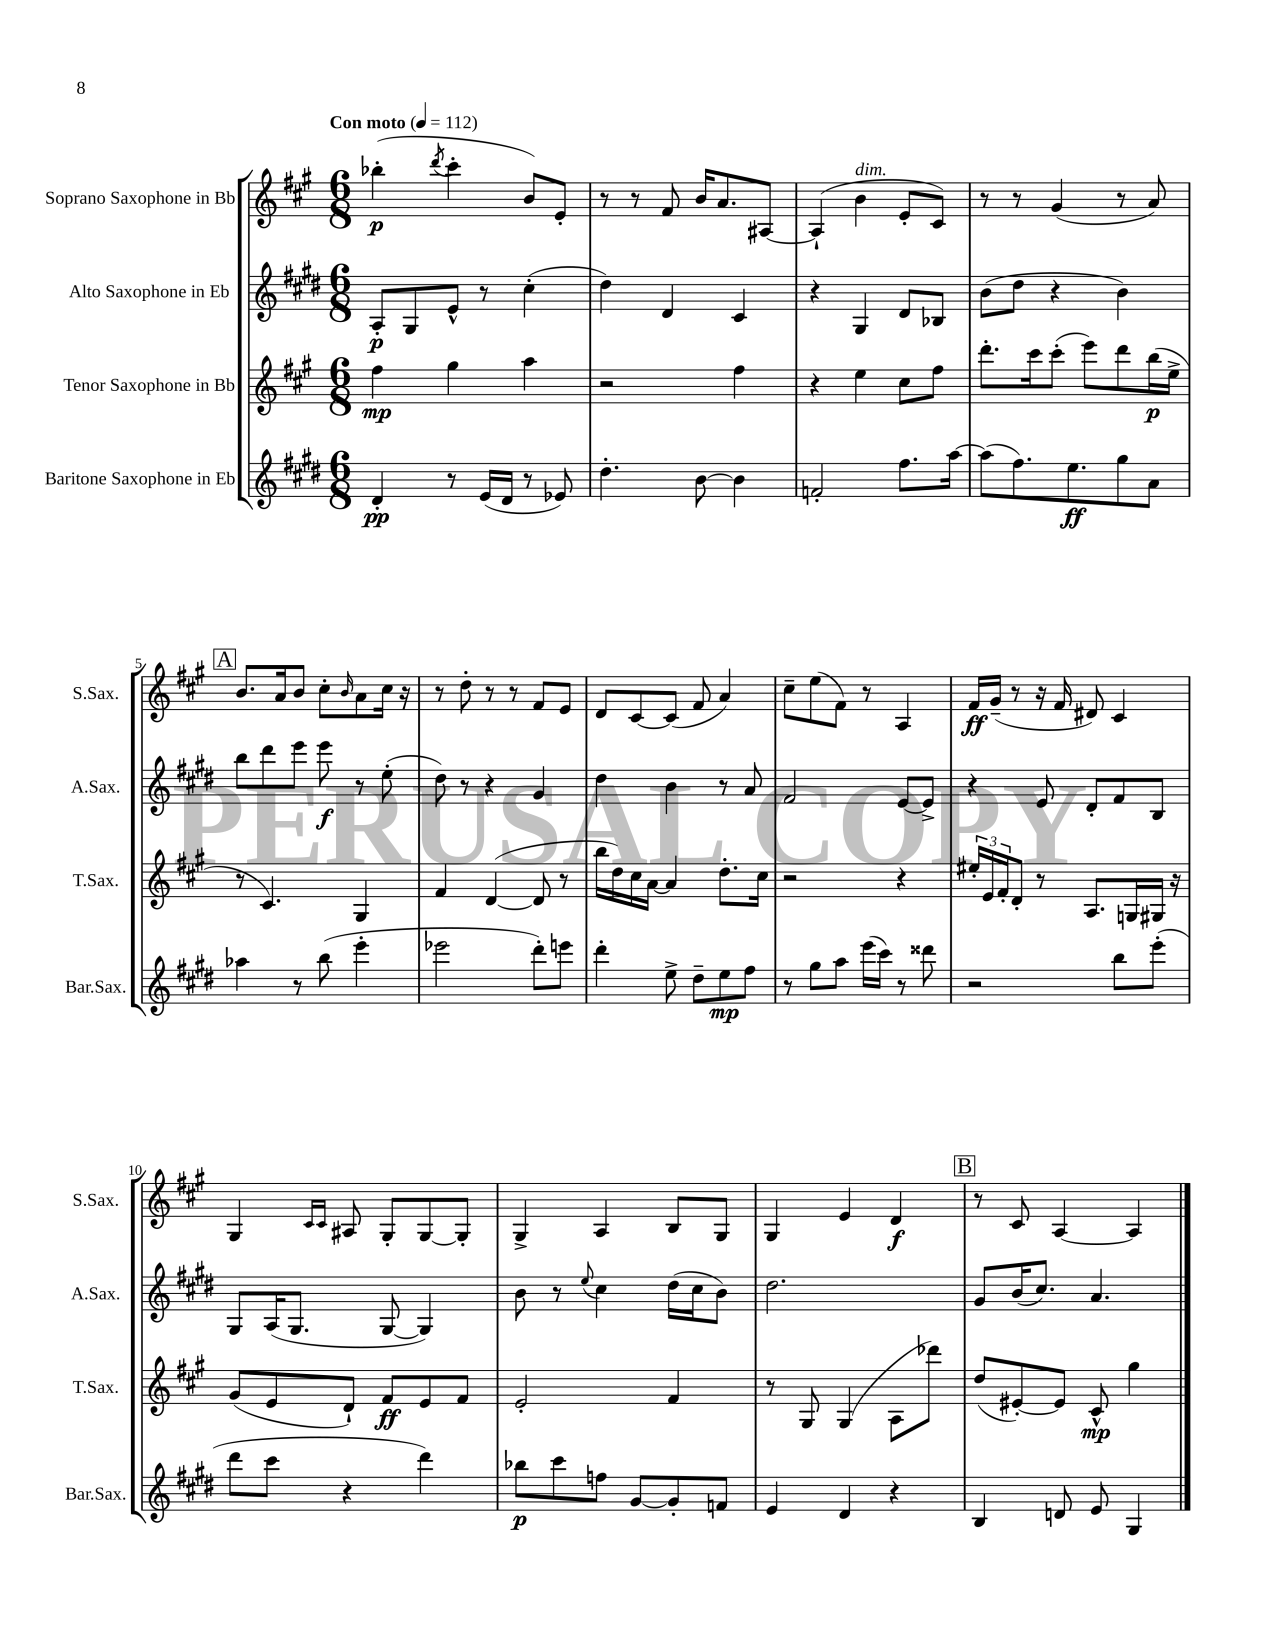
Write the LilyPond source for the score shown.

<<
\new StaffGroup <<
\new Staff = "s0" \with { instrumentName = "Soprano Saxophone in Bb" shortInstrumentName = "S.Sax." } {
    \clef treble \key a \major \numericTimeSignature \time 6/8 \tempo "Con moto" 4 = 112
    bes''4-.\p( \acciaccatura { d'''8 } cis'''4-. b'8) e'8-. |
    r8 r8 fis'8 b'16 a'8. ais8~ |
    ais4-!( b'4^\markup { \italic "dim." } e'8-. cis'8) |
    r8 r8 gis'4( r8 a'8) |
    \mark \markup { \box "A" } b'8. a'16 b'8 cis''8-. \grace { b'16 } a'8 cis''16 r16 |
    r8 d''8-. r8 r8 fis'8 e'8 |
    d'8 cis'8~ cis'8( fis'8 a'4) |
    cis''8-- e''8( fis'8) r8 a4 |
    fis'16\ff gis'16--( r8 r16 fis'16 dis'8) cis'4 |
    gis4 \grace { cis'16 cis'16 } ais8 gis8-. gis8~ gis8-. |
    gis4-> a4 b8 gis8 |
    gis4 e'4 d'4\f |
    \mark \markup { \box "B" } r8 cis'8 a4~ a4 \bar "|." |
}
\new Staff = "s1" \with { instrumentName = "Alto Saxophone in Eb" shortInstrumentName = "A.Sax." } {
    \clef treble \key e \major \numericTimeSignature \time 6/8
    a8-.\p gis8 e'8-^ r8 cis''4-.( |
    dis''4) dis'4 cis'4 |
    r4 gis4 dis'8 bes8 |
    b'8( dis''8 r4 b'4) |
    \mark \markup { \box "A" } b''8 dis'''8 e'''8 e'''8\f r8 e''8-.( |
    dis''8) r8 r4 gis'4 |
    dis''4 b'4 r8 a'8 |
    fis'2 e'8~ e'8-> |
    r4 e'8 dis'8-. fis'8 b8 |
    gis8 a16( gis8. gis8~ gis4) |
    b'8 r8 \appoggiatura { e''8 } cis''4 dis''16( cis''16 b'8) |
    dis''2. |
    \mark \markup { \box "B" } gis'8 b'16( cis''8.) a'4. \bar "|." |
}
\new Staff = "s2" \with { instrumentName = "Tenor Saxophone in Bb" shortInstrumentName = "T.Sax." } {
    \clef treble \key a \major \numericTimeSignature \time 6/8
    fis''4\mp gis''4 a''4 |
    r2 fis''4 |
    r4 e''4 cis''8 fis''8 |
    d'''8.-. cis'''16 cis'''8-.( e'''8) d'''8 b''16\p( e''16-> |
    \mark \markup { \box "A" } r8 cis'4.) gis4 |
    fis'4 d'4~( d'8 r8 |
    b''16 d''16) cis''16 a'16~ a'4 d''8.-. cis''16 |
    r2 r4 |
    \tuplet 3/2 { eis''16-. e'16 fis'16-. } d'8-. r8 a8. g16 gis16 r16 |
    gis'8( e'8 d'8-!) fis'8\ff e'8 fis'8 |
    e'2-. fis'4 |
    r8 gis8 gis4( a8 des'''8) |
    \mark \markup { \box "B" } d''8( eis'8~-.) eis'8 cis'8-^\mp gis''4 \bar "|." |
}
\new Staff = "s3" \with { instrumentName = "Baritone Saxophone in Eb" shortInstrumentName = "Bar.Sax." } {
    \clef treble \key e \major \numericTimeSignature \time 6/8
    dis'4-.\pp r8 e'16( dis'16 r8 ees'8) |
    dis''4.-. b'8~ b'4 |
    f'2-. fis''8. a''16~ |
    a''8( fis''8.) e''8.\ff gis''8 a'8 |
    \mark \markup { \box "A" } aes''4 r8 b''8( e'''4-. |
    ees'''2 dis'''8-.) e'''8 |
    dis'''4-. e''8-> dis''8-- e''8\mp fis''8 |
    r8 gis''8 a''8 e'''16( cis'''16) r8 disis'''8 |
    r2 b''8 e'''8-.( |
    dis'''8 cis'''8 r4 dis'''4) |
    bes''8\p cis'''8 f''8 gis'8~ gis'8-. f'8 |
    e'4 dis'4 r4 |
    \mark \markup { \box "B" } b4 d'8 e'8 gis4 \bar "|." |
}
>>
>>
